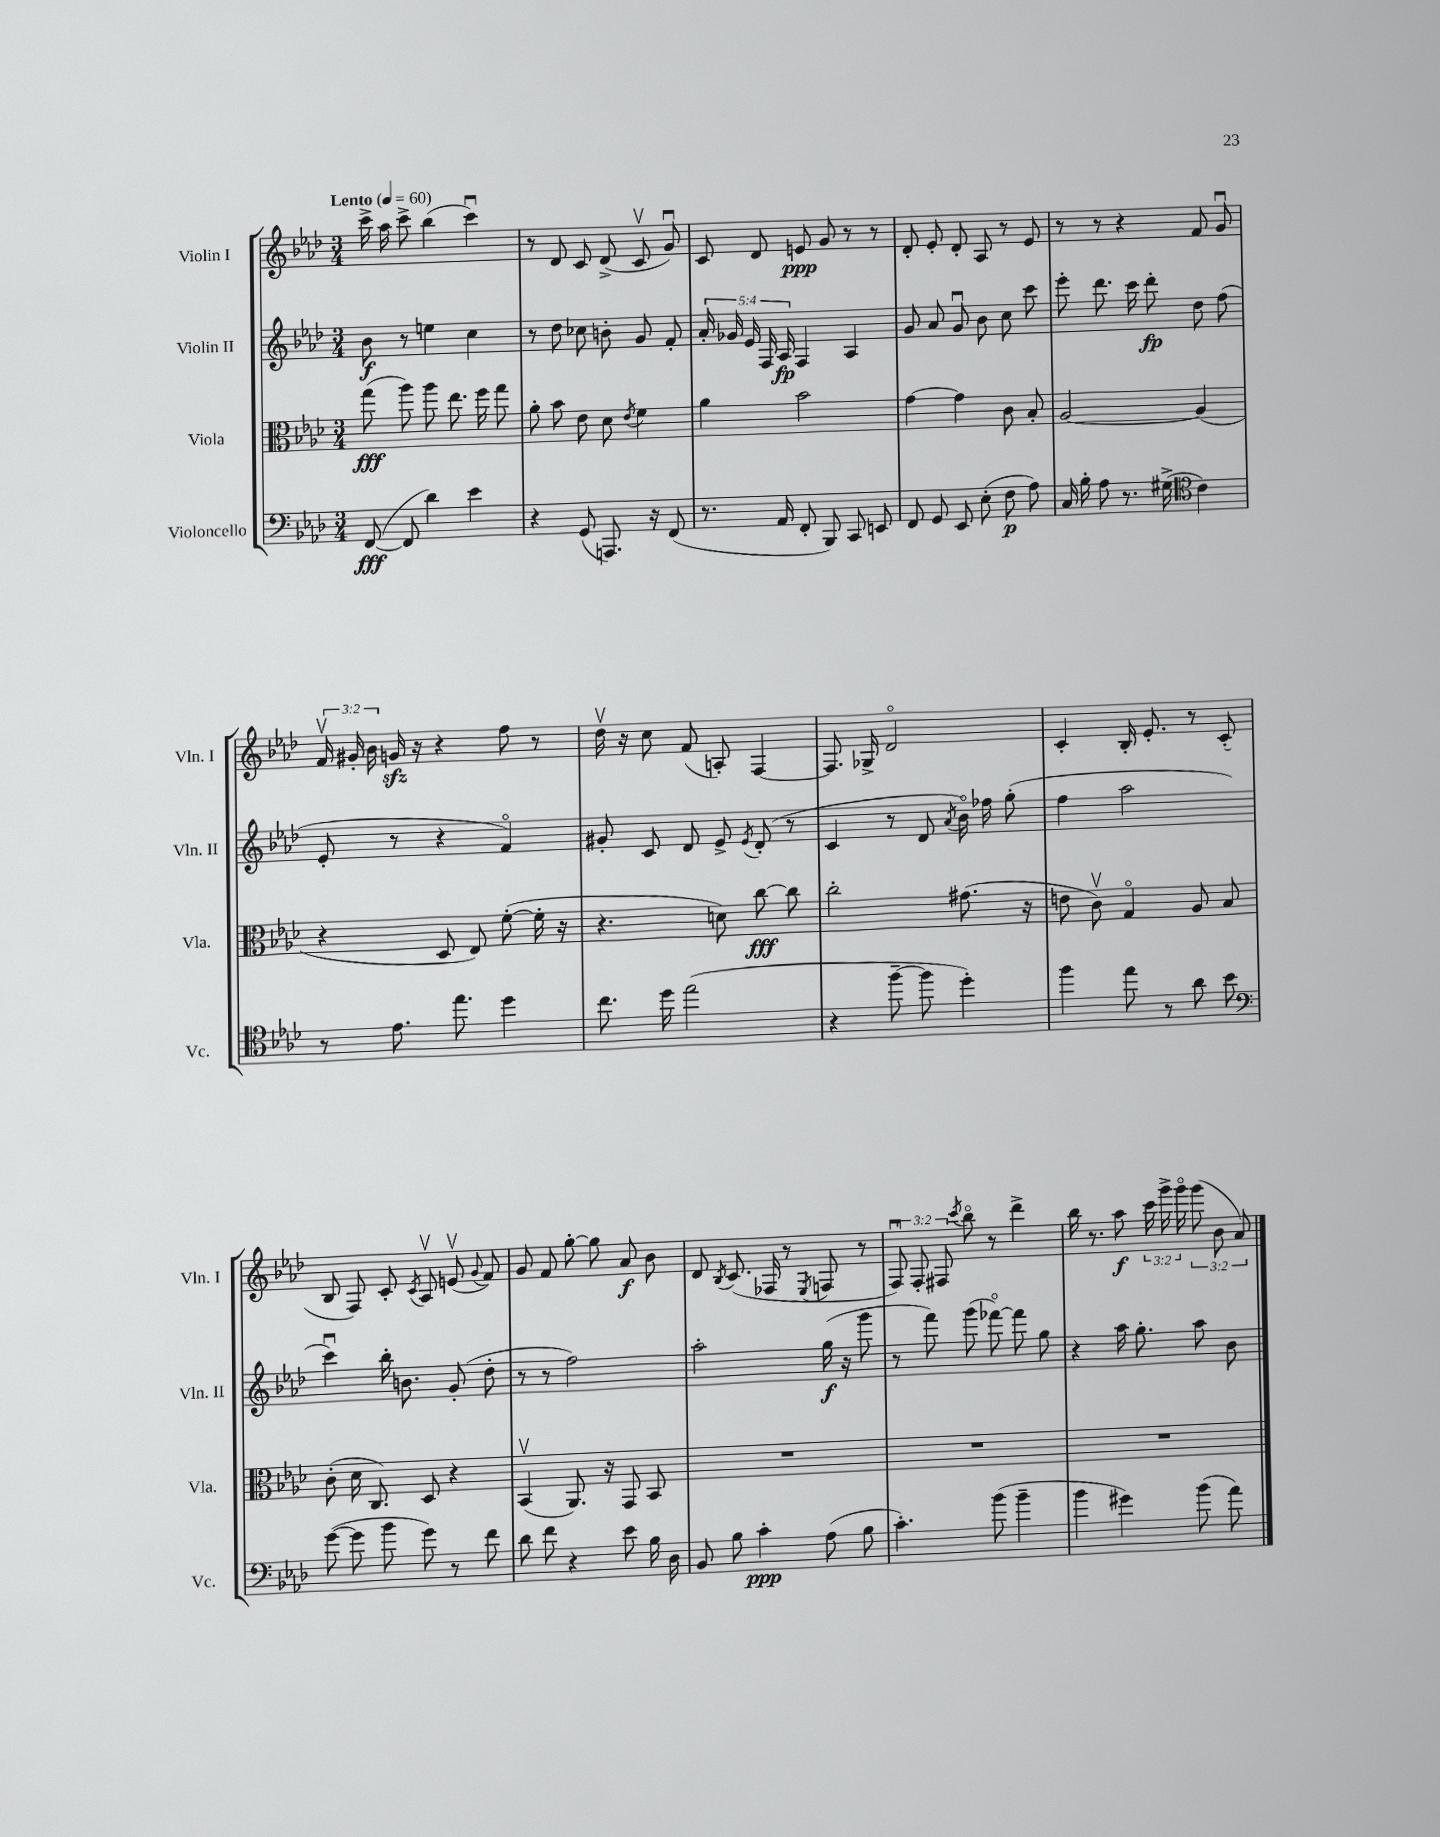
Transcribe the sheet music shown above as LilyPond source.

<<
\new StaffGroup <<
\new Staff = "s0" \with { instrumentName = "Violin I" shortInstrumentName = "Vln. I" } {
    \clef treble \key aes \major \numericTimeSignature \time 3/4 \override Staff.TupletNumber.text = #tuplet-number::calc-fraction-text \tempo "Lento" 4 = 60
    \autoBeamOff c'''16-> aes''16 c'''8-> bes''4( c'''4\downbow) |
    r8 des'8 c'8 des'8->( c'8\upbow g'8\downbow) |
    c'8 des'8 e'8\ppp g'8 r8 r8 |
    des'8-. ees'8-. des'8-. aes8 r8 ees'8 |
    r8 r8 r4 f'8 g'8\downbow |
    \tuplet 3/2 { f'16\upbow gis'16-. bes'16 } g'16\sfz r16 r4 f''8 r8 |
    des''16\upbow r16 c''8 f'8( a8-.) f4~ |
    f8. ges16-> des'2\flageolet |
    c'4-. bes16-. ees'8.-. r8 c'8-.( |
    bes8 f8) c'8-. \acciaccatura { c'8 } aes8\upbow e'8\upbow( \appoggiatura { g'8 } f'8) |
    g'8 f'8 g''8~-. g''8 aes'8\f bes'8 |
    des'8 \acciaccatura { bes8 } c'8.( fes16 r8 \acciaccatura { ees8 } f8 r8 |
    \tuplet 3/2 { f8\downbow) f8-. fis8 } \acciaccatura { c'''8 } bes''8\flageolet r8 des'''4-> |
    bes''16 r8. aes''8\f \tuplet 3/2 { c'''16 g'''16-> g'''16\flageolet } \tuplet 3/2 { g'''8( bes'8 aes'8) } \bar "|." |
}
\new Staff = "s1" \with { instrumentName = "Violin II" shortInstrumentName = "Vln. II" } {
    \clef treble \key aes \major \numericTimeSignature \time 3/4 \override Staff.TupletNumber.text = #tuplet-number::calc-fraction-text
    \autoBeamOff bes'8\f r8 e''4 c''4 |
    r8 des''8 ces''8 b'8-. g'8 f'8-. |
    \tuplet 5/4 { aes'16-. ges'16 ees'16 f16 aes16\fp } f4 aes4 |
    g'8 aes'8 g'8\downbow bes'8 c''8 c'''8 |
    ees'''8-. des'''8. c'''16 des'''8-.\fp des''8 f''8( |
    ees'8-. r8 r4 f'4\flageolet) |
    gis'8-. c'8 des'8 ees'8-> \acciaccatura { ees'8 } des'8-.( r8 |
    c'4 r8 des'8 \acciaccatura { aes'8 } bes'16\flageolet) fes''16 g''8-.( |
    f''4 aes''2 |
    c'''4\downbow) bes''16-. b'8. g'8-.( des''8-. |
    r8 r8 f''2) |
    aes''2-. g''16\f( r16 g'''8 |
    r8 f'''8) g'''8( fes'''8~\flageolet) fes'''8 g''8 |
    r4 aes''16 g''8.-. aes''8 bes'8 \bar "|." |
}
\new Staff = "s2" \with { instrumentName = "Viola" shortInstrumentName = "Vla." } {
    \clef alto \key aes \major \numericTimeSignature \time 3/4
    \autoBeamOff g''8\fff( aes''8) aes''8 ees''8. f''16 g''8 |
    aes'8-. bes'8 ees'8 des'8 \acciaccatura { ees'8 } f'4 |
    aes'4 bes'2 |
    g'4~ g'4 c'8 bes8-. |
    aes2~ aes4( |
    r4 des8 ees8) f'8~-.( f'16-. r16 |
    r4. d'8) c''8~\fff c''8 |
    c''2-. gis'8.( r16 |
    e'8 c'8\upbow) g4\flageolet aes8 bes8 |
    c'8-.( des'16 c8.) des8 r4 |
    bes,4\upbow( aes,8.) r16 g,8 bes,8 |
    R2. |
    R2. |
    R2. \bar "|." |
}
\new Staff = "s3" \with { instrumentName = "Violoncello" shortInstrumentName = "Vc." } {
    \clef bass \key aes \major \numericTimeSignature \time 3/4
    \autoBeamOff f,8~\fff( f,8 des'4) ees'4 |
    r4 g,8( a,,8.) r16 f,8( |
    r8. aes,16 f,8-. bes,,8) c,8 e,8 |
    f,8 g,8 ees,8 ees8-.( f8\p aes8) |
    c16 bes16-. aes8 r8. gis16->( \clef tenor c'4) |
    r8 ees'8. ees''8. des''4 |
    c''8. des''16 ees''2( |
    r4 f''8~-- f''8 des''4-.) |
    f''4 ees''8 r8 aes'8 bes'8 |
    \clef bass g'8~( g'8 bes'8 g'8) r8 f'8 |
    des'8 f'8 r4 ees'8 bes16 des16 |
    bes,8 bes8 c'4-.\ppp aes8( bes8 |
    c'4.-.) bes'8( bes'4-- |
    bes'4 gis'4) bes'8( aes'8) \bar "|." |
}
>>
>>
\layout { \context { \Score \remove "Bar_number_engraver" } }
